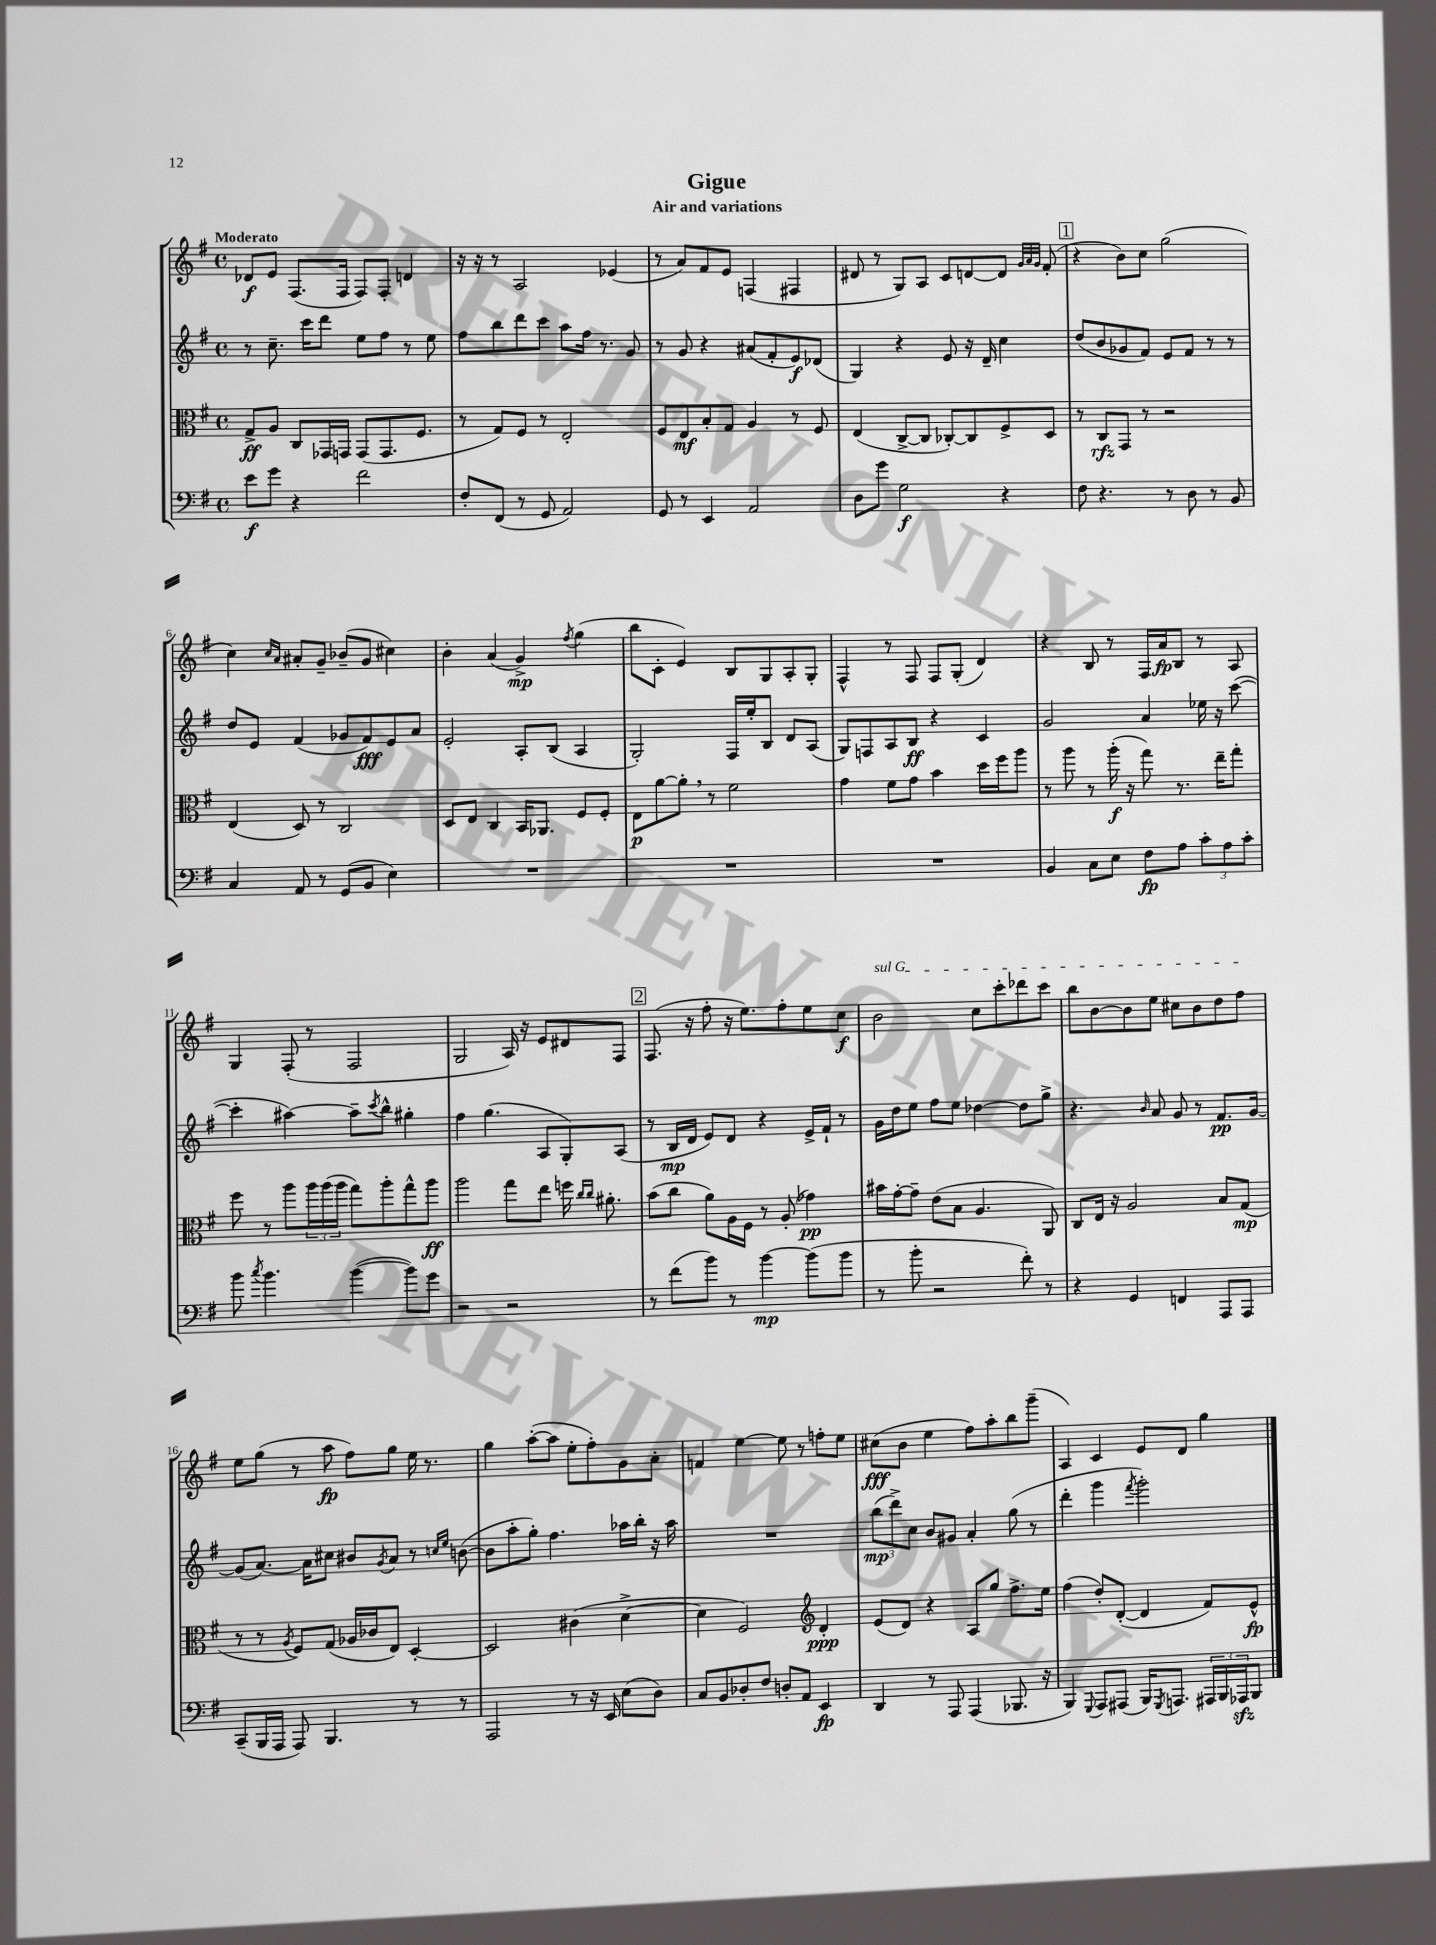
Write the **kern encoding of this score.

**kern	**kern	**kern	**kern
*staff4	*staff3	*staff2	*staff1
*clefF4	*clefC3	*clefG2	*clefG2
*k[f#]	*k[f#]	*k[f#]	*k[f#]
*M4/4	*M4/4	*M4/4	*M4/4
*met(c)	*met(c)	*met(c)	*met(c)
8e\L	8G^/L	8r	8d-/L
8g\J	8A/J	8.cc~\	8e/J
4r	8C/L	.	(8.F#/L
.	.	16ccc\LK	.
.	16GG-/L	8ddd\J	.
.	16GG/JJ	.	16F#/Jk
2f#\	(8GG/L	8ee\L	8F#/L)
.	8.GG/	8ff#\J	8F#'/J
.	.	8r	4d/
.	8.F#/J	.	.
.	.	8ee\	.
=	=	=	=
8F#'/L	8r	8ff#\L	16r
.	.	.	16r
(8FF#/J	8G/L)	8bb\	8r
8r	8F#/J	8ddd\	2A/
8GG/	8r	8ccc\J	.
2AA/)	2E'/	8aa\L	.
.	.	16ff#\Jk	.
.	.	8.r	.
.	.	.	(4e-/
.	.	8g/	.
=	=	=	=
8GG/	8F#/L	8r	8r
8r	8E/	8g/	8a/L)
4EE/	8B'/	4r	8f#/
.	8G/J	.	8e/J
2AA/	4A/	(8a#/L	(4F/
.	.	8f#'/	.
.	8r	8e/)	4F#/
.	8F#/	(8d-/J	.
=	=	=	=
8D\L	(4E/	4G/)	8d#/
8g\J	.	.	8r
2G\	[8C^/L	4r	8G/L)
.	8C/]J	.	8A/J
.	[8C-'/L)	8e/	8c/L
.	8C-/]	16r	[8d/
.	.	16d~/	.
4r	8F#^/	4cc\	8d/]J
.	.	.	32qqg/LLL
.	.	.	32qqa/
.	.	.	32qqg/JJJ
.	8D/J	.	(8f#'/
=	=	=	=
8F#\	8r	(8dd/L	4r
4.r	8C/L	8b/	.
.	8GG/J	8g-/	8b\L)
.	8r	8f#/J)	8cc\J
8r	2r	8e/L	(2gg\
8D\	.	8f#/J	.
8r	.	8r	.
8BB/	.	8r	.
=	=	=	=
4C/	(4E/	8dd/L	4cc\)
.	.	8e/J	.
.	.	.	16qqcc/LL
.	.	.	16qqa/JJ
8AA/	8D/)	(4f#/	8a#'/L
8r	8r	.	8g~/J
(8GG/L	2C/	8g-/L	(8b-~/L
8BB/J	.	8f#/)	8g/J
4E\)	.	8e/	4cc#\)
.	.	8a/J	.
=	=	=	=
1r	8D/L	2e'/	4b'\
.	8E/J	.	.
.	4C/	.	(4a/
.	16BB/LK	8A'/L	4g^/)
.	8.AA-/J	.	.
.	.	(8B/J	.
.	.	.	8qff#/
.	8F#/L	4A/	(4gg\
.	8F#'/J	.	.
=	=	=	=
1r	8E\L	2G'/)	8bb\L
.	[8a\	.	8c'\J
.	8a'\]J	.	4e/)
.	8r	.	.
.	2f#\	16F#/LL	8B/L
.	.	16ee'/J	.
.	.	8B/J	8G/
.	.	8d/L	8A'/
.	.	(8A/J	8G'/J
=	=	=	=
1r	4g\	8G/L)	4F#^^/
.	.	8F/	.
.	8f#\L	8A/	8r
.	8g\J	8B/J	8F#/
.	4b\	4r	8F#/L
.	.	.	(8G'/J
.	16dd\LL	4c/	4d/)
.	16ff#\J	.	.
.	8aa\J	.	.
=	=	=	=
4BB/	8r	2g/	4r
.	8aa\	.	.
8C\L	8r	.	8B/
8E\J	(16aa'\	.	8r
.	16r	.	.
8F#\L	8gg\)	4a/	16F#/LL
.	.	.	16a/J
8A\J	8.r	.	8B/J
12c'\L	.	16ee-\	8r
.	16ee~\LK	16r	.
12A\	.	.	.
.	8gg'\J	([8ccc\	8A/
12c'\J	.	.	.
=	=	=	=
8b\	8ff#\	4ccc'\]	4G/
8qcc/	.	.	.
4.b\	8r	.	.
.	8aa\L	[4aa#\)	(8F#'/
.	24aa\L	.	8r
.	(24aa\	.	.
.	24aa\JJ	.	.
([4b\	8gg\L)	8aa#~\]L	2F#/
.	.	8qccc/	.
.	8aa'\	8bb^^\J	.
8b\]L)	8gg^^\	4gg#'\	.
8g\J	8aa\J	.	.
=	=	=	=
2r	2aa\	4ff#\	2G/
.	.	(4.gg\	.
2r	8gg\L	.	16A/)
.	.	.	16r
.	8ee\J	8A/L	8e/L
.	16ff\	8G'/)	8d#/
.	16qqcc/LL	.	.
.	16qqcc/JJ	.	.
.	8.a#'\	.	.
.	.	(8A/J	8F#/J
=	=	=	=
8r	(8b\L	8r	(8.F#/
(8f#\L	8cc\J	16B/LL	.
.	.	16d/JJ	16r
8b\J)	8a\L)	8e/L)	8ff#'\
8r	16A\L	8d/J	16r
.	16F#\JJ	.	8.ee\L)
[4b\	8r	4r	.
.	(8A'/	.	8ff#'\
(8b\]L	4g-\)	16e^/LL	8ee\
.	.	16f#`/JJ	.
8b\J	.	8r	8cc\J
=	=	=	=
8r	16b#\LL	16g\LL	2b\
.	[16g'\J	16dd\J	.
8b'\	8g~\]J	8ee\J	.
2r	(8e\L	8ff#\L	.
.	8B\J	8ee\J	.
.	4.A/	[4dd-\	8cc\L
.	.	.	8ccc'\
8f#'\)	.	8dd-\]L	8ddd-\
8r	8AA/)	8gg^\J	8ccc\J
=	=	=	=
4r	8C/L	4.r	8bb\L
.	16E/Jk	.	[8b\
.	16r	.	.
4GG/	2A/	.	8b\]
.	.	16qqb/	.
.	.	8a/	8ee\J
4FF/	.	8g/	8cc#\L
.	.	8r	8b\
8AAA/L	8B/L	8.f#/L	8dd\
8AAA/J	(8G/J	.	8ff#\J
.	.	[16g/Jk	.
=	=	=	=
(8CC~/L	8r	(8g/]L	8ee\L
16BBB/L	8r	[8.a/J)	(8gg\J
16AAA/JJ	.	.	.
.	8qA/	.	.
8AAA/)	8F#/L)	.	8r
.	.	16a\]LK	.
4.BBB/	(8G/J	8cc#\J	8aa\
.	16A-/LL	8b#/L	8ff#\L)
.	16c-/J	.	.
.	.	8qg/	.
.	8E/J)	8a/J	8gg\J
8r	[4D'/	8r	16ee\
.	.	.	8.r
.	.	16qqcc/LL	.
.	.	16qqee/JJ	.
8r	.	([8b\	.
=	=	=	=
2AAA/	2D/]	8b\]L	4gg\
.	.	8aa'\	.
.	.	8gg'\J)	([8aa'\L
.	.	4.ff#\	8aa\]J
8r	(4c#\	.	8ee'\L
16r	.	.	8ff#'\)
16EE/	.	.	.
(8E\L	[4d^\	16aa-\LL	8g\
.	.	16bb'\JJ	.
8D\J)	.	16r	8a'\J
.	.	16aa-\	.
=	=	=	=
8C/L	4d\]	1r	4f/
8BB/	.	.	.
8D-'/	2F#/)	.	[4ee\
8F#/J	.	.	.
8D'/L	.	.	8ee\]
8AA/J	.	.	8r
*	*clefG2	*	*
4EE/	4d'/	.	8ff'\L
.	.	.	8ee\J
=	=	=	=
4DD/	(8e/L	(12bb\L	(8cc#\L
.	.	12ddd^\)	.
.	8d/J)	.	8b\J
.	.	12cc\J	.
8r	4r	8b/L	4ee\
8AAA/	.	8g#/J	.
(4AAA/	8A/L	4a'/	8ff#\L)
.	8gg/J	.	8aa'\
8.BBB-/	8.ff#^\L	(8gg\	8bb\
.	.	8r	(8ggg~\J
16r	16ee\Jk	.	.
=	=	=	=
4BBB/)	(4ff#\	4ddd'\	4A/)
8qqGGG/	.	.	.
8AAA/L	8dd'/L)	4ggg\	4c/
(8AAA#/J	([8d'/J	.	.
.	.	8qfff#/	.
16BBB/LK)	4d/]	2ggg'\)	8e/L
8qGGG/	.	.	.
8.AAA/J	.	.	.
.	.	.	8d/J
24AAA#/LL	8f#/L)	.	4gg\
24BBB/	.	.	.
24AAA-/J	.	.	.
8BBB/J	8e^^/J	.	.
==	==	==	==
*-	*-	*-	*-
